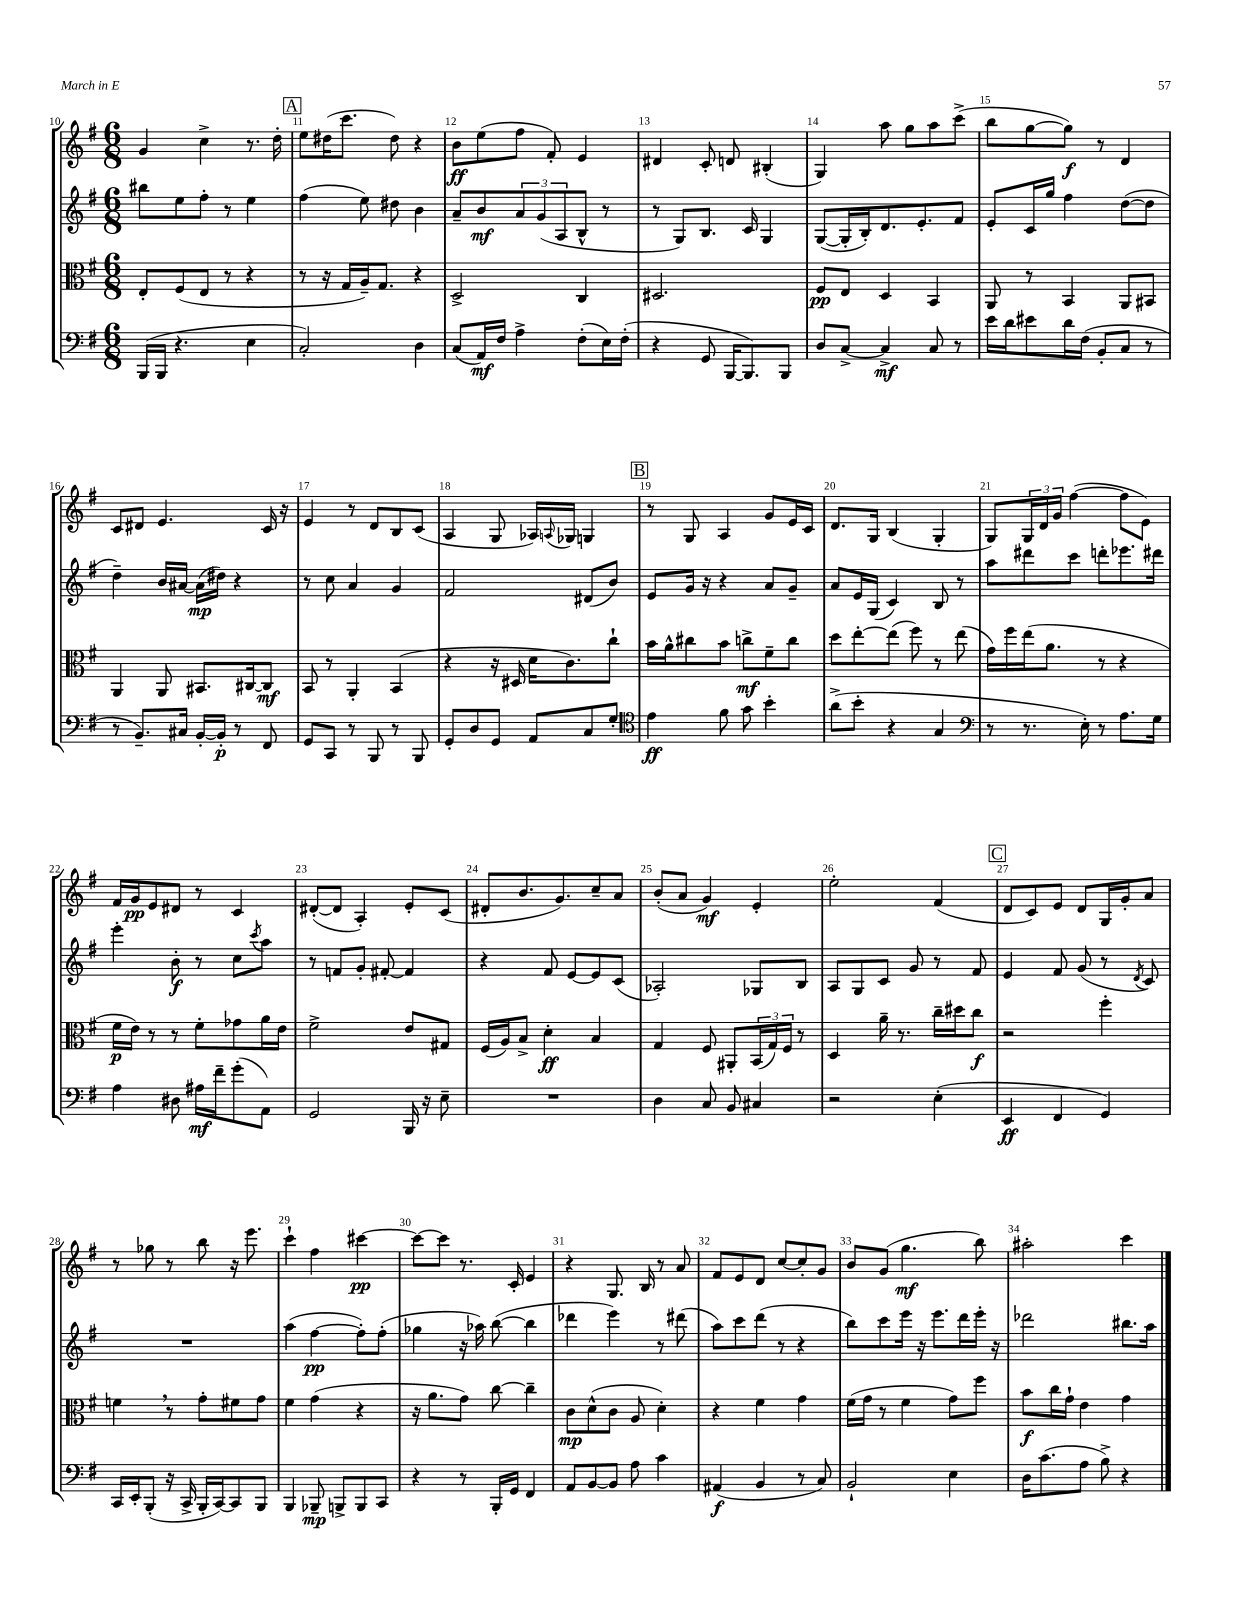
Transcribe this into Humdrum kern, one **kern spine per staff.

**kern	**kern	**kern	**kern
*staff4	*staff3	*staff2	*staff1
*clefF4	*clefC3	*clefG2	*clefG2
*k[f#]	*k[f#]	*k[f#]	*k[f#]
*M6/8	*M6/8	*M6/8	*M6/8
(16BBB	8E'	8bb#	4g
16BBB	.	.	.
4.r	(8F#	8ee	.
.	8E	8ff#'	4cc^
.	8r	8r	.
4E	4r	4ee	8.r
.	.	.	16dd'
=	=	=	=
2C')	8r	(4ff#	8ee
.	16r	.	(16dd#
.	16G	.	8.ccc
.	16A~)	8ee)	.
.	8.G	.	.
.	.	8dd#	8dd#)
4D	4r	4b	4r
=	=	=	=
(8C	2D^	8a~	8b
16AA)	.	8b	(8ee
16F#	.	.	.
4A^	.	12a	8ff#
.	.	(12g	.
.	.	.	8f#')
.	.	12A	.
(8F#'	4C	8B^^	4e
16E)	.	8r	.
(16F#'	.	.	.
=	=	=	=
4r	2.D#	8r	4d#
.	.	8G)	.
8GG	.	8.B	8c'
[16BBB	.	.	8d
8.BBB])	.	16c	.
.	.	4G	(4B#'
8BBB	.	.	.
=	=	=	=
8D	8F#	([8G	4G)
[8C^	8E	16G']	.
.	.	16B')	.
4C^]	4D	8.d	8aa
.	.	.	8gg
.	.	8.e'	.
8C	4BB	.	8aa
8r	.	8f#	(8ccc^
=	=	=	=
16e	8AA	8e'	8bb
16d	.	.	.
8e#	8r	16c	[8gg
.	.	16gg	.
16d	4BB	4ff#	8gg])
(16F#	.	.	.
8BB'	.	.	8r
8C	8AA	([8dd	4d
8r	8BB#	8dd]	.
=	=	=	=
8r	4AA	4dd~)	8c
8.BB~)	.	.	8d#
.	8AA	16b	4.e
16C#	.	[16a#	.
[16BB'	8.BB#	(16a#]	.
16BB']	.	16dd#)	.
8r	.	4r	.
.	[16C#	.	.
8FF#	8C#]	.	16c
.	.	.	16r
=	=	=	=
8GG	8BB	8r	4e
8CC	8r	8cc	.
8r	4AA'	4a	8r
8BBB	.	.	8d
8r	(4BB	4g	8B
8BBB	.	.	(8c
=	=	=	=
8GG'	4r	2f#	4A
8D	.	.	.
8GG	16r	.	8G
.	16D#	.	.
8AA	16d	.	16A-)
.	.	.	8qqA
.	8.c)	.	16G-
8C	.	(8d#	4G
8G'	8cc`	8b)	.
=	=	=	=
*clefC4	*	*	*
4e	16b	8e	8r
.	16a^^	.	.
.	8cc#	16g	8G
.	.	16r	.
8f#	8b	4r	4A
8g	8cc^	.	.
4b'	8f#~	8a	8g
.	8cc	8g~	16e
.	.	.	16c
=	=	=	=
(8a^	8dd	8a	8.d
8b'	[8ee'	16e	.
.	.	(16G	16G
4r	(8ee]	4c)	(4B
.	8ff#)	.	.
4G	8r	8B	4G'
.	(8ee	8r	.
=	=	=	=
*clefF4	*	*	*
8r	16g)	8aa	8G)
.	16ff#	.	.
8.r	(16ee	8ddd#	24G
.	.	.	24d
.	8.a	.	.
.	.	.	24g
.	.	8ccc	([4ff#
16E')	.	.	.
8r	8r	8ddd'	.
8.A	4r	8.eee-	8ff#]
.	.	.	8e)
16G	.	16ddd#	.
=	=	=	=
4A	16f#	4eee'	16f#
.	16e)	.	16g
.	8r	.	8e
8D#	8r	8b'	8d#
16A#	8f#'	8r	8r
16f#~	.	.	.
(8g'	8g-	8cc	4c
.	.	8qccc	.
8AA)	16a	8aa	.
.	16e	.	.
=	=	=	=
2GG	2f#^	8r	([8d#'
.	.	8f	8d#]
.	.	8g'	4A')
.	.	[8f#'	.
16BBB	8e	4f#]	8e'
16r	.	.	.
8E~	8G#	.	(8c
=	=	=	=
2.r	(16F#	4r	8d#'
.	16A)	.	.
.	8B^	.	8.b
.	4d'	8f#	.
.	.	.	8.g)
.	.	[8e	.
.	4B	8e]	8cc~
.	.	(8c	8a
=	=	=	=
4D	4G	2A-')	(8b'
.	.	.	8a
8C	8F#	.	4g)
8BB	8AA#'	.	.
4C#	(24BB	8G-	4e'
.	24G)	.	.
.	24F#	.	.
.	8r	8B	.
=	=	=	=
2r	4D	8A	2ee'
.	.	8G	.
.	16a~	8c	.
.	8.r	.	.
.	.	8g	.
(4E'	16cc~	8r	(4f#
.	16dd#	.	.
.	8cc	8f#	.
=	=	=	=
4EE	2r	4e	8d
.	.	.	8c)
4FF#	.	8f#	8e
.	.	(8g	8d
4GG)	4ff#'	8r	16G
.	.	.	16g'
.	.	8qd	.
.	.	8c)	8a
=	=	=	=
16CC	4f	2.r	8r
16EE'	.	.	.
(8BBB'	.	.	8gg-
16r	8r	.	8r
16CC^	.	.	.
16BBB'	8g'	.	8bb
[16CC)	.	.	.
8CC]	8f#	.	16r
.	.	.	8.eee
8BBB	8g	.	.
=	=	=	=
4BBB	4f#	(4aa	4ccc`
8BBB-~	(4g	[4ff#	4ff#
8BBB^	.	.	.
8BBB	4r	8ff#'])	[4ccc#
8CC	.	(8ff#'	.
=	=	=	=
4r	16r	4gg-	8ccc#_
.	8.a	.	.
.	.	.	8ccc#]
8r	8g)	16r	8.r
.	.	16aa-)	.
16BBB'	[8cc	([8bb	.
16GG	.	.	16c'
4FF#	4cc~]	4bb]	4e
=	=	=	=
8AA	8c	4ddd-	4r
[8BB	(8d^^	.	.
8BB]	8c	4eee)	8.G
8A	8A	.	.
.	.	.	16B
4c	4d')	8r	8r
.	.	(8ddd#	8a
=	=	=	=
(4AA#	4r	8aa)	8f#
.	.	8ccc	8e
4BB	4f#	(8ddd	8d
.	.	8r	[8cc
8r	4g	4r	8cc']
8C)	.	.	8g
=	=	=	=
2BB`	(16f#	8bb)	8b
.	16g	.	.
.	8r	8ccc	(8g
.	4f#	16eee	4.gg
.	.	16r	.
.	.	8.eee	.
4E	8g)	.	.
.	.	16ddd	.
.	8ff#	16eee'	8bb)
.	.	16r	.
=	=	=	=
16D	8b	2ddd-	2aa#'
(8.c	.	.	.
.	16cc	.	.
.	16g`	.	.
8A	4e	.	.
8B^)	.	.	.
4r	4g	8.bb#	4ccc
.	.	16aa	.
==	==	==	==
*-	*-	*-	*-
